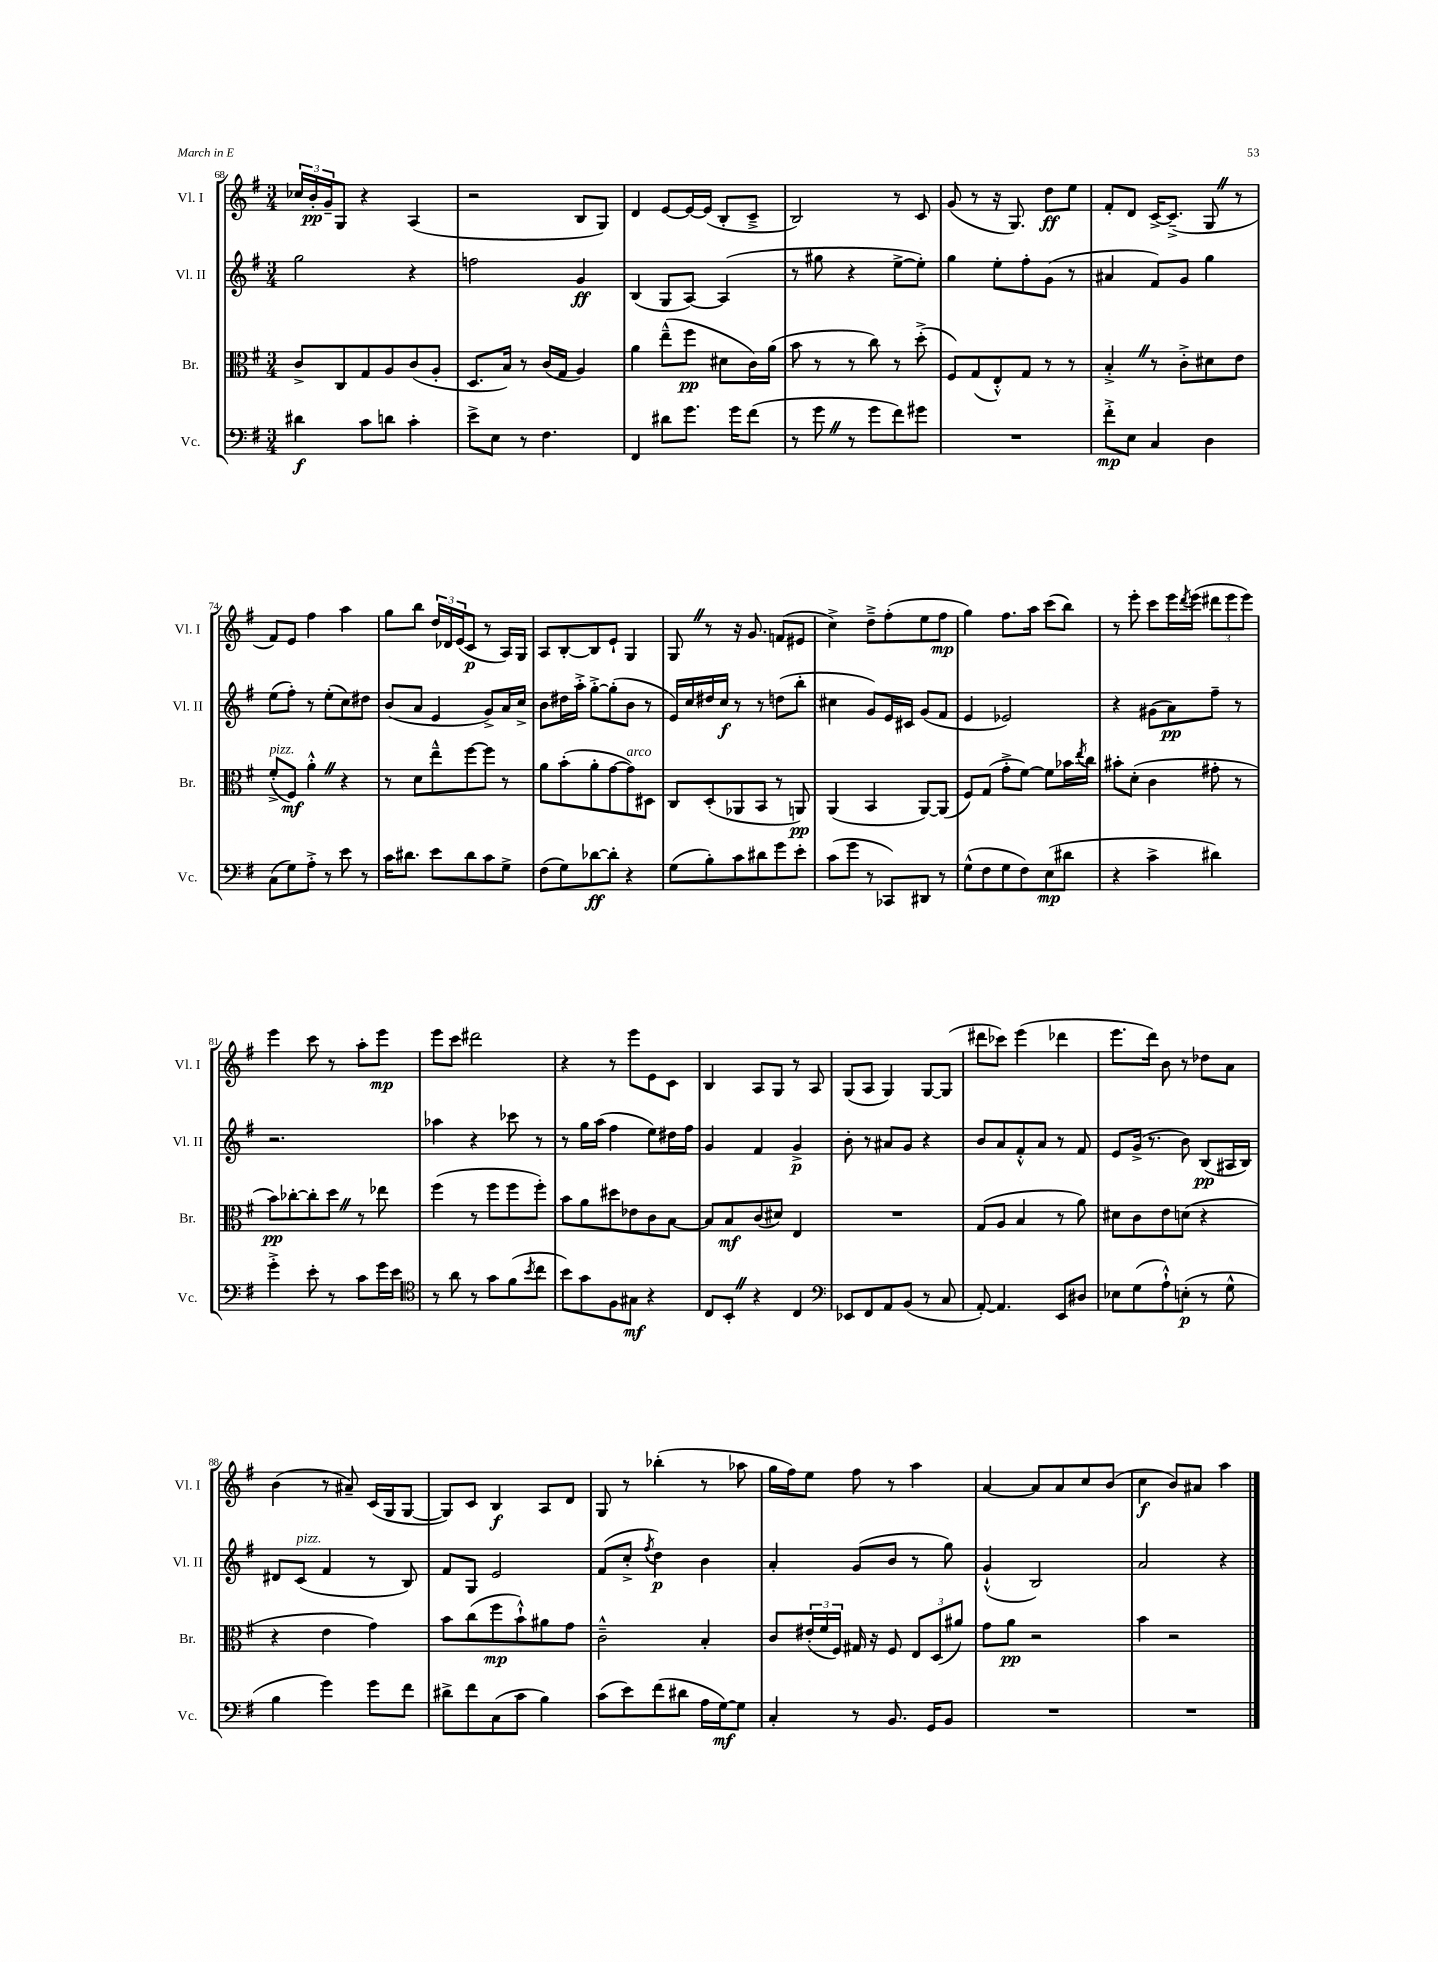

**kern	**kern	**kern	**kern
*staff4	*staff3	*staff2	*staff1
*clefF4	*clefC3	*clefG2	*clefG2
*k[f#]	*k[f#]	*k[f#]	*k[f#]
*M3/4	*M3/4	*M3/4	*M3/4
4d#\	8c^/L	2gg\	24cc-/LL
.	.	.	24b'/
.	.	.	24g~/J
.	8C/	.	8G/J
8c\L	8G/	.	4r
8d\J	8A/	.	.
4c'\	(8c/	4r	(4A/
.	8A'/J	.	.
=	=	=	=
8e^\L	8.D/L	2ff\	2r
8E\J	.	.	.
.	16B/Jk)	.	.
8r	8r	.	.
4.F#\	(16c/LL	.	.
.	16G/JJ	.	.
.	4A/)	4g/	8B/L
.	.	.	8G/J)
=	=	=	=
4FF#/	4a\	(4B/	4d/
8d#\L	(8ee~^^\L	8G/L	[8e/L
8.g\J	8ff#\J	[8A/J)	16e/_L
.	.	.	(16e/]JJ
.	8d#\L	(4A/]	8B'/L
16g\LK	.	.	.
(8f#\J	16c\L)	.	8c~^/J
.	(16a\JJ	.	.
=	=	=	=
8r	8b\	8r	2B/)
8g\	8r	8gg#\	.
8r	8r	4r	.
8g\L	8cc\)	.	.
8f#\)	8r	[8ee^\L	8r
8g#\J	(8dd'^\	8ee'\]J)	8c/
=	=	=	=
2.r	8F#/L)	4gg\	(8g/
.	(8G/	.	8r
.	8E'^^/)	8ee'\L	16r
.	.	.	8.G/)
.	8G/J	8ff#'\	.
.	8r	(8g\J	8dd\L
.	8r	8r	8ee\J
=	=	=	=
8f#'^\L	4B'^/	4a#/	8f#'/L
8E\J	.	.	8d/J
4C/	8r	8f#/L)	[16c^/LK
.	.	.	(8.c~^/]J
.	8c'^\L	8g/J	.
4D\	8d#\	4gg\	8G/
.	8e\J	.	8r
=	=	=	=
(8C\L	(8f#'^/L	(8ee\L	8f#/L)
8G\)	8F#/J)	8ff#'\J)	8e/J
8A'^\J	4a'^^\	8r	4ff#\
8r	.	(8ee'\L	.
8e\	4r	8cc\)	4aa\
8r	.	8dd#\J	.
=	=	=	=
16c\LK	8r	(8b/L	8gg\L
8.d#\J	.	.	.
.	8d\L	8a/J	8bb\J
8e\L	8ee~^^\	4e/	24dd/LL
.	.	.	24d-/
.	.	.	(24e/J
8d#\	[8ff#\	.	8c/J
8c\	8ff#\]J	8g^/L)	8r
8G^\J	8r	16a/L	16A/LL)
.	.	16cc^/JJ	16G/JJ
=	=	=	=
(8F#\L	8a\L	8b\L	8A/L
8G\)	(8b'\	16dd#\L	[8B'/
.	.	16aa'^\JJ	.
[8d-\	8a'\	[8gg'^\L	8B/]
8d-'\]J	[8g\	(8gg'\]	8e`/J
4r	8g\])	8b\J	4G/
.	8D#\J	8r	.
=	=	=	=
(8G\L	8C/L	16e/LL)	8G/
.	.	16cc/	.
8B'\)	(8D'/	16dd#/	8r
.	.	16cc/JJ	.
8c\	8AA-/	8r	16r
.	.	.	8.g/
8d#\	8BB/J	8r	.
8g\	8r	(8dd\L	(8f/L
8e'\J	8AA/)	8bb'\J	8e#/J
=	=	=	=
(8c\L	(4AA/	4cc#\	4cc^\)
8g\J	.	.	.
8r	4BB/	8g/L)	8dd~^\L
8CC-/L)	.	16e/L	(8ff#'\
.	.	16c#/JJ	.
8DD#/J	[8AA/L)	(8g/L	8ee\
8r	(8AA/]J	8f#/J	8ff#\J
=	=	=	=
(8G^^\L	8F#/L)	4e/	4gg\)
8F#\	(8G/J	.	.
8G\	8g'^\L	2e-/)	8.ff#\L
8F#\)	[8f#\J)	.	.
.	.	.	16aa\Jk
(8E\	8f#\]L	.	(8ccc\L
8d#\J	16b-\L	.	8bb\J)
.	8qee/	.	.
.	16cc\JJ	.	.
=	=	=	=
4r	8b#'\L	4r	8r
.	(8d'\J	.	8eee'\
4c^\	4c\	(8g#\L	8ccc\L
.	.	8a\)	16eee\L
.	.	.	8qddd/
.	.	.	(16eee\JJ
4d#\)	8g#'\	8ff#~\J	12ddd#\L
.	.	.	12eee\
.	8r	8r	.
.	.	.	12eee\J)
=	=	=	=
4g'^\	8b\L)	2.r	4eee\
.	[8cc-'\	.	.
8e'\	8cc-'\]	.	8ccc\
8r	8dd\J	.	8r
8c\L	8r	.	8aa'\L
16g\L	8ee-\	.	8eee\J
16e\JJ	.	.	.
=	=	=	=
*clefC4	*	*	*
8r	(4ff#\	4aa-\	8eee\L
8a\	.	.	8ccc\J
8r	8r	4r	2ddd#\
8g\L	8ff#\L	.	.
(8f#\	8ff#\	8ccc-\	.
8qb/	.	.	.
8cc\J	8ff#'\J)	8r	.
=	=	=	=
8b\L)	8b\L	8r	4r
8g\	8a\	16gg\LL	.
.	.	(16aa\JJ	.
8F#\	8dd#\	4ff#\	8r
8G#\J	8e-\	.	8eee\L
4r	8c\	8ee\L)	8e\
.	[8B\J	16dd#\L	8c\J
.	.	16ff#\JJ	.
=	=	=	=
8C/L	8B/]L	4g/	4B/
8BB'/J	8B/	.	.
4r	(8c/	4f#/	8A/L
.	8d#/J)	.	8G/J
4C/	4E/	4g^/	8r
.	.	.	8A/
=	=	=	=
*clefF4	*	*	*
8EE-/L	2.r	8b'\	(8G/L
8FF#/	.	8r	8A/J
8AA/	.	8a#/L	4G/)
(8BB/J	.	8g/J	.
8r	.	4r	[8G/L
8C/	.	.	(8G/]J
=	=	=	=
[8AA'/)	(8G/L	8b/L	8ddd#\L
4.AA/]	8A/J	8a/	8ccc-\J)
.	4B/	8f#'^^/	(4eee\
.	.	8a/J	.
8EE/L	8r	8r	4ddd-\
8D#/J	8a\)	8f#/	.
=	=	=	=
8E-\L	8d#\L	8e/L	8.eee\L
(8G\	8c\	(16g^/Jk	.
.	.	8.r	16ddd\Jk)
8A`^^\)	8e\	.	8b\
(8E'\J	(8d\J	8b\)	8r
8r	4r	(8B/L	8dd-\L
8G^^\	.	16A#/L	8a\J
.	.	16B/JJ)	.
=	=	=	=
4B\	4r	8d#/L	(4b\
.	.	(8c/J	.
4g\)	4e\	4f#/	8r
.	.	.	8a#~/)
8g\L	4g\)	8r	(16c/LL
.	.	.	16G/J
8f#\J	.	8B/)	[8G/J
=	=	=	=
8d#^\L	8b\L	8f#/L	8G/]L)
8f#\	(8cc\	8G/J	8c/J
(8C\	8ff#\	2e/	4B/
8c\J	8b`^^\)	.	.
4B\)	8a#\	.	8A/L
.	8g\J	.	8d/J
=	=	=	=
(8c\L	2c~^^\	(8f#/L	8G/
8e\)	.	8cc'^/J	8r
.	.	8qff#/	.
(8f#\	.	4dd\)	(4bb-'\
8d#\J	.	.	.
16A\LL	4B'/	4b\	8r
[16G\J)	.	.	.
8G\]J	.	.	8aa-\
=	=	=	=
4C'/	8c/L	4a'/	16gg\LL
.	.	.	16ff#\J)
.	(24e#'/L	.	8ee\J
.	24f#/	.	.
.	24F#/JJ)	.	.
8r	16G#/	(8g/L	8ff#\
.	16r	.	.
8.BB/	8F#/	8b/J	8r
.	12E/L	8r	4aa\
16GG/LK	.	.	.
.	(12D/	.	.
8BB/J	.	8gg\)	.
.	12a#/J)	.	.
=	=	=	=
2.r	8g\L	(4g`^^/	[4a/
.	8a\J	.	.
.	2r	2B/)	8a/]L
.	.	.	8a/
.	.	.	8cc/
.	.	.	(8b/J
=	=	=	=
2.r	4b\	2a/	4cc\
.	2r	.	8b/L)
.	.	.	8a#/J
.	.	4r	4aa\
==	==	==	==
*-	*-	*-	*-
